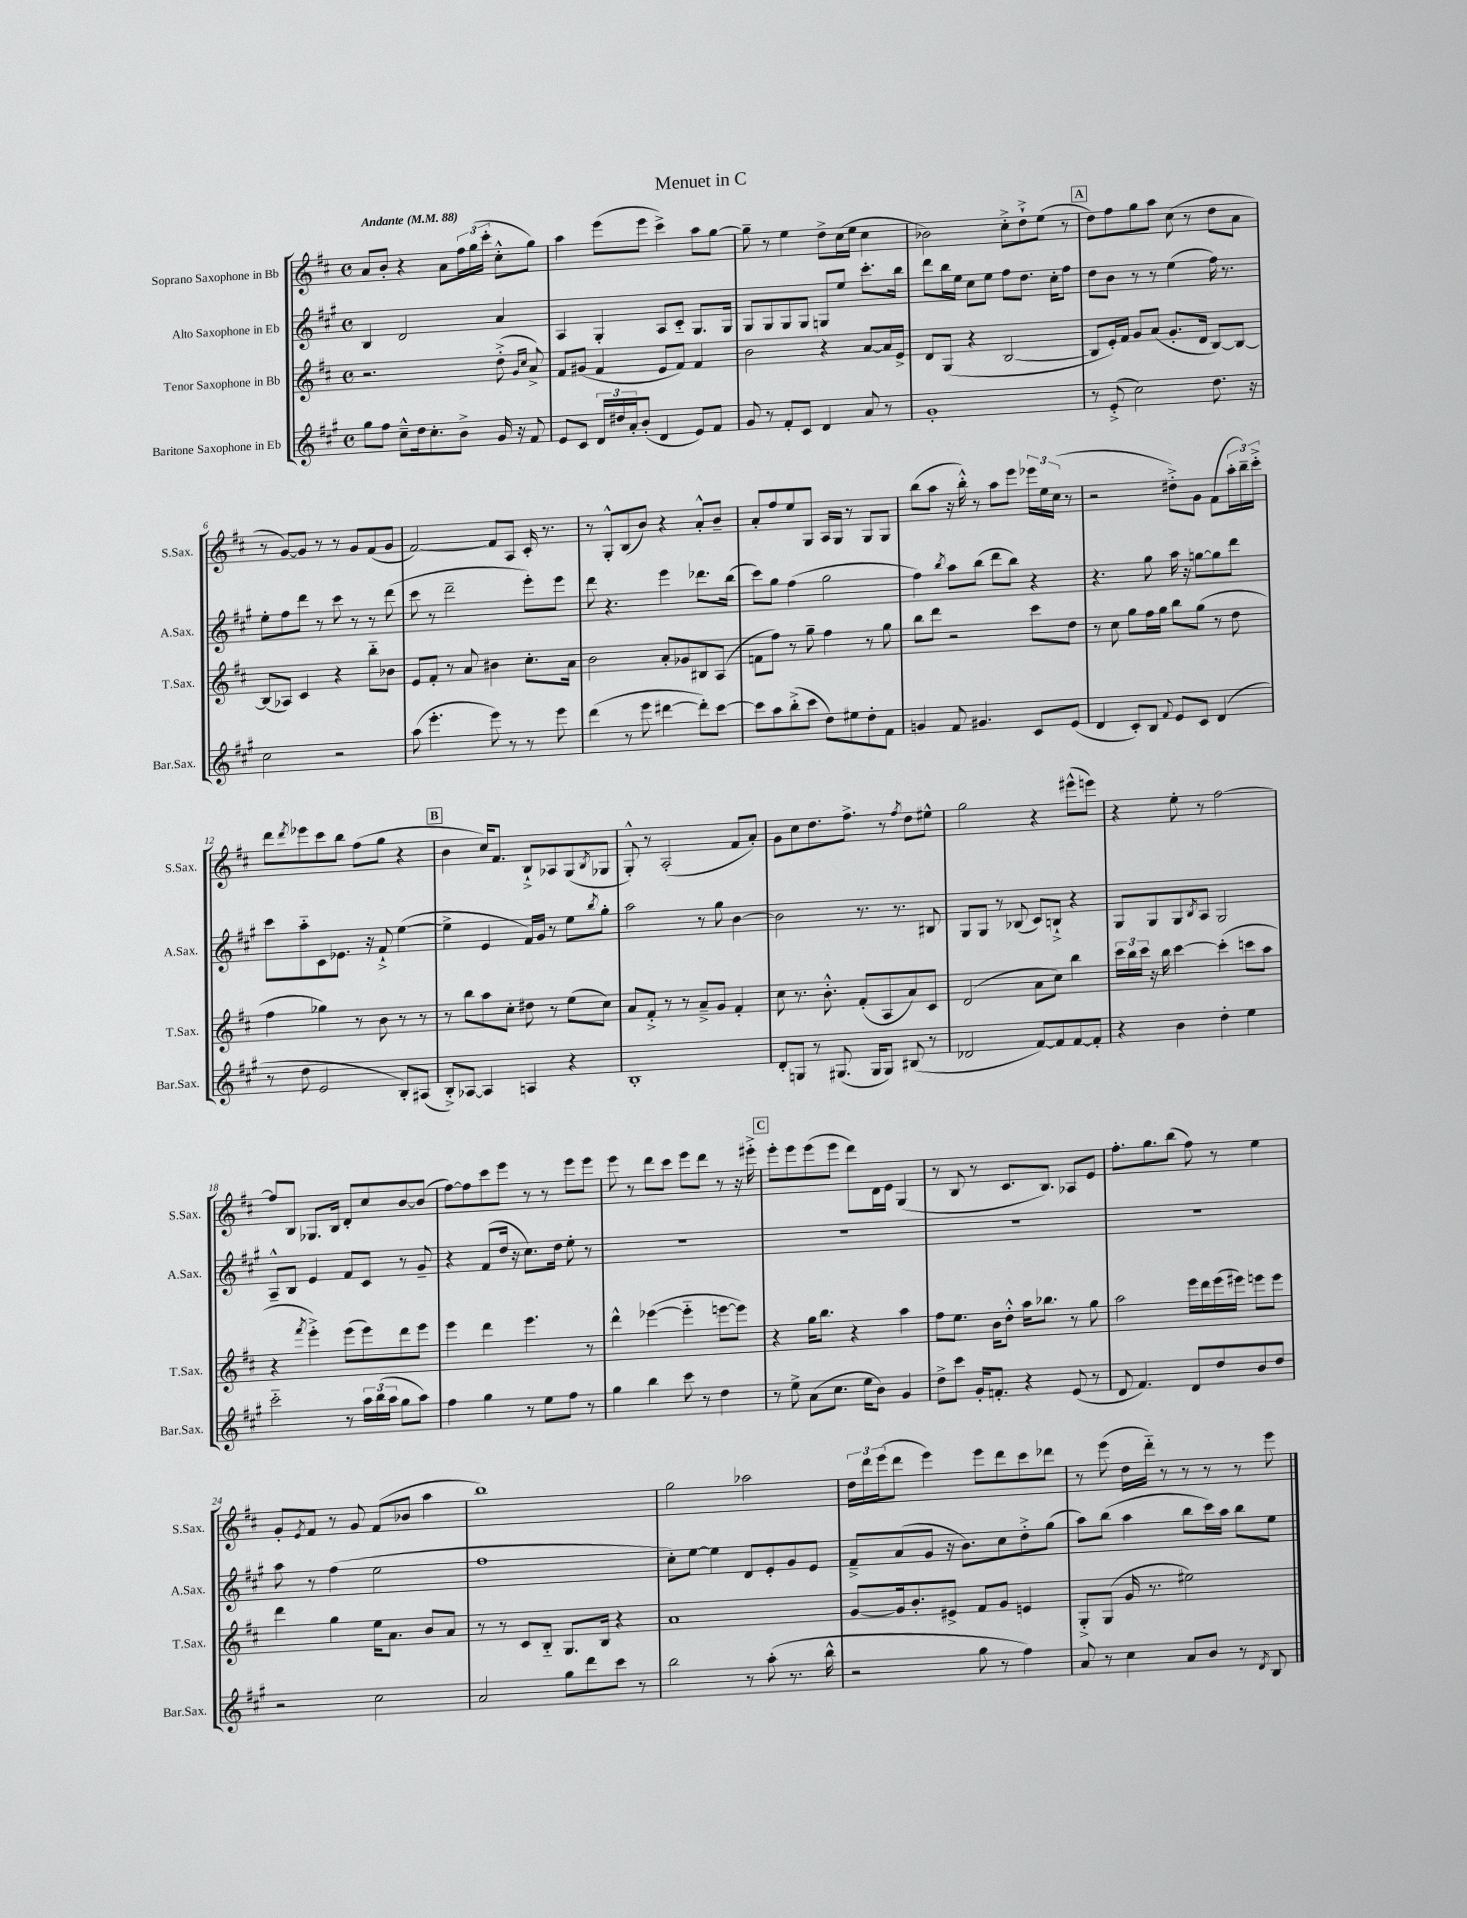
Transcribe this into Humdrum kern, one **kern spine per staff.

**kern	**kern	**kern	**kern
*part4	*part3	*part2	*part1
*staff4	*staff3	*staff2	*staff1
*I"Baritone Saxophone in Eb	*I"Tenor Saxophone in Bb	*I"Alto Saxophone in Eb	*I"Soprano Saxophone in Bb
*I'Bar.Sax.	*I'T.Sax.	*I'A.Sax.	*I'S.Sax.
*clefG2	*clefG2	*clefG2	*clefG2
*k[f#c#g#]	*k[f#c#]	*k[f#c#g#]	*k[f#c#]
*M4/4	*M4/4	*M4/4	*M4/4
*met(c)	*met(c)	*met(c)	*met(c)
*MM88	*MM88	*MM88	*MM88
=1	=1	=1	=1
!	!	!	!LO:TX:a:B:t=Andante
8gg#\L	2.r	4B/	8a/L
8ff#\J	.	.	8b'/J
8cc#~^^\L	.	2d/	4r
16dd\k	.	.	.
8.cc#'\	.	.	.
.	.	.	8a\L
8b^\J	.	.	24ff#\L
.	.	.	(24gg\
.	.	.	24ccc#'\JJ
16g#/	(8dd'^\	4a/	8cc#'^^\L
16r	.	.	.
.	16qqg/LL	.	.
.	16qqcc#/JJ	.	.
8f#/	8a^/)	.	8gg\J)
=2	=2	=2	=2
8e/L	8f#/L	4A/	4aa\
8c#/J	(8g#X/J	.	.
24d/LL	4f#/	4G#'/	(8eee\L
24dd#X/	.	.	.
24a'/J	.	.	.
(8b'/J	.	.	8eee\J
4d/	8e/L	8A/L	4ccc#^\)
.	8f#/J)	8c#/J	.
8e/L)	4f#/	8.G#/L	8aa\L
8f#/J	.	.	[8gg\J
.	.	16G#/Jk	.
=3	=3	=3	=3
8g#/	2b\	8G#/L	8gg~\]
8r	.	8G#/	8r
8f#'/L	.	8G#/	4ee\
8c#/J	.	8G#/J	.
4d/	4r	8Gn/L	8dd^\L
.	.	8ee/J	(16cc#\L
.	.	.	16ee\JJ
8a/	[8a/L	8.ccc#'\L	4cc#\
8r	16a/L]	.	.
.	16e^/JJ	16bb\Jk	.
=4	=4	=4	=4
1g#'	8d/L	8ddd\L	2b-X\)
.	(8G/J	16bb\L	.
.	.	16ee\JJ	.
.	4r	8cc#\L	.
.	.	8ee\J	.
.	[2B/	8ff#\L	8cc#'^\L
.	.	8.dd\J	8dd`^\
.	.	.	(8ee\J
.	.	16cc#'\KL	.
.	.	8ff#\J	8r
!!LO:REH:place=s1:t=A
=5	=5	=5	=5
8r	8B/L]	8dd\L	8dd\L)
(8e'^/	16e'/L)	8b\J	8ff#\
.	16f#/JJ	.	.
2cc#\)	8g/L	8r	8gg\
.	(8a/J	8r	8aa\J
.	8.g'/L	(4ee\	(8cc#\
.	.	.	8r
.	16d/Jk	.	.
8.dd\	[8B/L)	16ff#\)	8dd\L
.	.	8.r	.
.	8B/J_	.	8a\J
16r	.	.	.
!!LO:LB:g=z
=6	=6	=6	=6
2cc#\	(8B/L]	8ee'\L	8r
.	8A-X/J)	8ff#\	[8g/L)
.	4c#/	8ddd\J	8g/J]
.	.	8r	8r
2r	4r	8ccc#\	8r
.	.	8r	8g/L
.	8bb\L	8r	(8f#/
.	8b-X\J	(8ddd\	8g/J
=7	=7	=7	=7
(8aa\	8e/L	8ccc#\	[2f#/)
4.eee'\	8f#'/J	8r	.
.	8r	2ddd~\	.
.	8a/	.	.
8eee\)	4b#X\	.	8f#/L]
8r	.	.	8A/J
8r	8.cc#'\L	8eee'\L)	16c#'/
.	.	.	8.r
8eee\	.	8eee\J	.
.	16a\Jk	.	.
=8	=8	=8	=8
(4ddd\	2b\	8ddd\	8r
.	.	4.r	8G'^^/L
8r	.	.	(8B/
8eee\	.	.	8b/J)
[4ddd#X\	8a'/L	4eee\	4r
.	8g-X/	.	.
8ddd#'\L])	8B#X/	8.ddd-X\L	8a'^^/L
[8ccc#\J	(8A/J	.	8b~/J
.	.	(16bb\Jk	.
=9	=9	=9	=9
8ccc#\L]	8fn\L	8ccc#\L)	8a'/L
8aa\	8ff#\J)	8gg#\J	8ff#/
(8bb'^\	8r	(4ff#\	8ee/
8ccc#\J	8gg~\	.	8G/J
8dd\L)	4ff#\	2gg#\	16A/LL
.	.	.	16G/JJ
8ee#X\	.	.	8r
8dd'\	8r	.	8G/L
8f#\J	8gg\	.	8G/J
=10	=10	=10	=10
4gn/	8bb\L	4ff#\)	(8bb\L
.	8ddd\J	.	8aa\J
.	.	8qbb/	.
8f#/	2r	8aa\L	16r
.	.	.	16bb'^^\)
4.g#X/	.	(8bb\J	8r
.	.	8ddd\L	8aa\L
.	.	8bb\J)	8eee\J
8c#/L	8ccc#\L	4r	24eee-X\LL
.	.	.	24ee\
.	.	.	(24cc#\JJ
(8e/J	8dd\J	.	8r
=11	=11	=11	=11
4d/	8r	4.r	2r
.	8cc#\	.	.
8c#'/L)	8gg\L	.	.
8B/J	16ff#\L	8gg#\	.
.	16gg\JJ	.	.
8qqf#/	.	.	.
8e/L	8bb\L	16aa\	8dd#X'^\L)
.	.	16r	.
8c#/J	(8gg\J	[8ggn\L	8g\J
(4d/	8r	8gg\]	(8f#\L
.	8dd\	8ddd\J	24aa'\L
.	.	.	24bb~\)
.	.	.	24ccc#'^\JJ
!!LO:LB:g=z
=12	=12	=12	=12
8r	4ff#\	8ccc#\L	8ddd\L
.	.	.	8qddd/
8dd\	.	8aa\	8eee-X\
2e/	4gg-X\)	8c#\	8ccc#\
.	.	8.e-X\J	8bb\J
.	8r	.	(8ff#\L
.	.	16r	.
.	8b\	8f#`^/	8gg\J
8B'/L)	8r	([4ee\	4r
(8A#X/J	8r	.	.
!!LO:REH:place=s1:t=B
=13	=13	=13	=13
8B'^/L)	8r	4ee^\]	4b\
[8A-X/J	8bb\L	.	.
4A-/]	8aa\	4e/	16cc#/KL)
.	.	.	8.f#/J
.	8cc#'\J	.	.
4An/	8dd#X\	16f#/LL)	8B`^/L
.	.	16g#/JJ	.
.	8r	8r	8A-X/
4r	(8ee\L	8ee\L	(8G/
.	.	8qbb/	8qB/
.	8cc#\J)	8gg#'\J	8G-X/J
=14	=14	=14	=14
1B'	8a/L	2aa\	8G'^^/)
.	8f#'^/J	.	8r
.	8r	.	(2A'/
.	8r	.	.
.	8a~^/L	8r	.
.	8g/J	8gg#\	.
.	4f#'/	[4b\	8f#/L
.	.	.	8a'/J)
=15	=15	=15	=15
8d'/L	8cc#\	2b\]	8g\L
8Gn/J	8.r	.	8cc#\
8r	.	.	8.dd\
.	8.b'^^\	.	.
(8.G#X/	.	.	.
.	.	.	8.ff#^\J
.	(8f#'/L	8.r	.
16G#/KL	.	.	.
8G#/J)	8A/	.	8r
.	.	8.r	.
.	.	.	8qff#/
(8B#X/	8a/)	.	8dd\L
8r	8c#/J	8B#X/	8ee#X^^\J
=16	=16	=16	=16
2d-X/	(2d/	8G#/L	2gg\
.	.	8G#/J	.
.	.	8r	.
.	.	(8B-X/	.
[8f#/L)	8a\L	8c#/L)	4r
8f#/]	8cc#\J)	8Bn`^/J	.
[8f#/	4bb\	4r	(8eee#X^^\L
8f#'/J]	.	.	8eeen\J)
=17	=17	=17	=17
4r	24ccc#\LL	8G#/L	4r
.	24bb\	.	.
.	24ccc#\JJ	.	.
.	16r	8G#/	.
.	16bb\	.	.
4b\	[4ccc#\	8G#/	8ee'\
.	.	8qB/	.
.	.	8A/J	8r
4dd'\	(4ccc#'\]	2G#/	[2ff#\
4ee\	8cccn\L	.	.
.	8aa\J	.	.
!!LO:LB:g=z
=18	=18	=18	=18
2ccc#\	4r	8A~^^/L	8ff#/L]
.	.	8B/J	8B/J
.	8qfff#/	.	.
.	4eee'^\)	4e/	8.G-X/L
.	.	.	16B/Jk
8r	(8eee\L	8f#/L	8d'/L
24aa\LL	8eee\)	8c#/J	8cc#/
(24bb\	.	.	.
24aa\JJ	.	.	.
8gg#\L	8ddd\	8r	[8b/
8aa\J)	8eee\J	8g#~/	(8b/J]
=19	=19	=19	=19
4ff#\	4eee\	4r	[8ff#\L)
.	.	.	8ff#\]
4gg#\	4ddd\	(8f#/L	8ccc#\
.	.	16dd/Jk	8eee\J
.	.	16r	.
8r	4.eee\	8.cc#\L)	8r
8ee\L	.	.	8r
.	.	16dd\Jk	.
8ff#\J	.	8ee'\	8eee\L
8r	8r	8r	8eee\J
=20	=20	=20	=20
4gg#\	4ddd^^\	1r	8eee\
.	.	.	8r
4bb\	([4eee-X\	.	8ddd\L
.	.	.	8ccc#\J
8ccc#\	4eee-\]	.	8eee\L
8r	.	.	8ddd\J
4dd\	[8eeen\L	.	8r
.	8eee\J])	.	16r
.	.	.	16eee#X'^\
!!LO:REH:place=s1:t=C
=21	=21	=21	=21
8r	4r	1r	8eee'\L
8ee^\	.	.	8eee\
(8a\L	16gg\KL	.	(8eee\
.	8.bb\J	.	.
8.cc#\J	.	.	8eee\J
.	4r	.	8ddd\L)
16ee\KL	.	.	.
8b\J)	.	.	16d\L
.	.	.	16e\JJ
4g#/	4aa\	.	(4G/
=22	=22	=22	=22
8dd^\L	8ff#\L	1r	8r
8ccc#\J	8.ee\J	.	8B/
16g#'/KL	.	.	8r
8.fn'/J	16b\KL	.	.
.	8dd'^^\J	.	8.c#/L
4r	16aa\KL	.	.
.	8.bb-X\J	.	8.B/J)
(8e/	8r	.	8A-X/L
8r	8gg\	.	8e/J
=23	=23	=23	=23
8d/	2aa\	1r	8.ff#'\L
4.f#/)	.	.	.
.	.	.	8.gg\
.	.	.	(8bb\J
8d/L	16eee\LL	.	8ff#\)
.	16ddd\	.	.
8dd/	(16eee\	.	8r
.	16eee#X\JJ)	.	.
8b/	8eeen\L	.	4ee\
8dd/J	8eee\J	.	.
!!LO:LB:g=z
=24	=24	=24	=24
2r	4ddd\	8aa\	8g'/L
.	.	.	8qe/
.	.	8r	8f#/J
.	4gg\	(4ff#\	8r
.	.	.	8g/
2cc#\	16ee\KL	2ee\	(8f#/L
.	8.a\J	.	.
.	.	.	8b-X/J
.	8b/L	.	4aa\
.	8a/J	.	.
=25	=25	=25	=25
2a/	8r	1ff#	1bb)
.	8r	.	.
.	8c#/L	.	.
.	8B/J	.	.
8gg#\L	8.G/L	.	.
8ddd\	.	.	.
.	16B/Jk	.	.
8ccc#\J	4r	.	.
8r	.	.	.
=26	=26	=26	=26
2bb\	1a	8cc#'\L)	2gg\
.	.	[8ee\J	.
.	.	4ee\]	.
8r	.	8d/L	2aa-X\
(8aa'\	.	8e'/	.
8.r	.	8g#/	.
.	.	8e/J	.
16bb^^\	.	.	.
=27	=27	=27	=27
2r	[8g/L	8f#~^/L	24dd\LL
.	.	.	24ddd\
.	.	.	(24eee\J
.	16g/k]	(8a/	8ddd\J
.	8.b'/	.	.
.	.	8g#/J	4eee\)
.	8e#X^/J	16r	.
.	.	8.b\L)	.
8gg#\	8f#/L	.	8eee\L
8r	8g/J	8cc#\	8ddd\
4ff#\)	4en/	8dd'^\	8ccc#\
.	.	(8gg#\J	8ddd-X\J
=28	=28	=28	=28
8a/	8G'^/L	8aa\L)	8r
8r	(8G/J	(8bb\J	(8eee\
4cc#\	16g/	4aa\	16dd\LL
.	8.r	.	16ddd\JJ)
.	.	.	8r
8a/L	2ee#X\)	8bb\L	8r
8b/J	.	16ccc#\L)	8r
.	.	16aa\JJ	.
8r	.	8bb\L	8r
8qd/	.	.	.
8B/	.	8ee\J	8eee\
==	==	==	==
*-	*-	*-	*-
